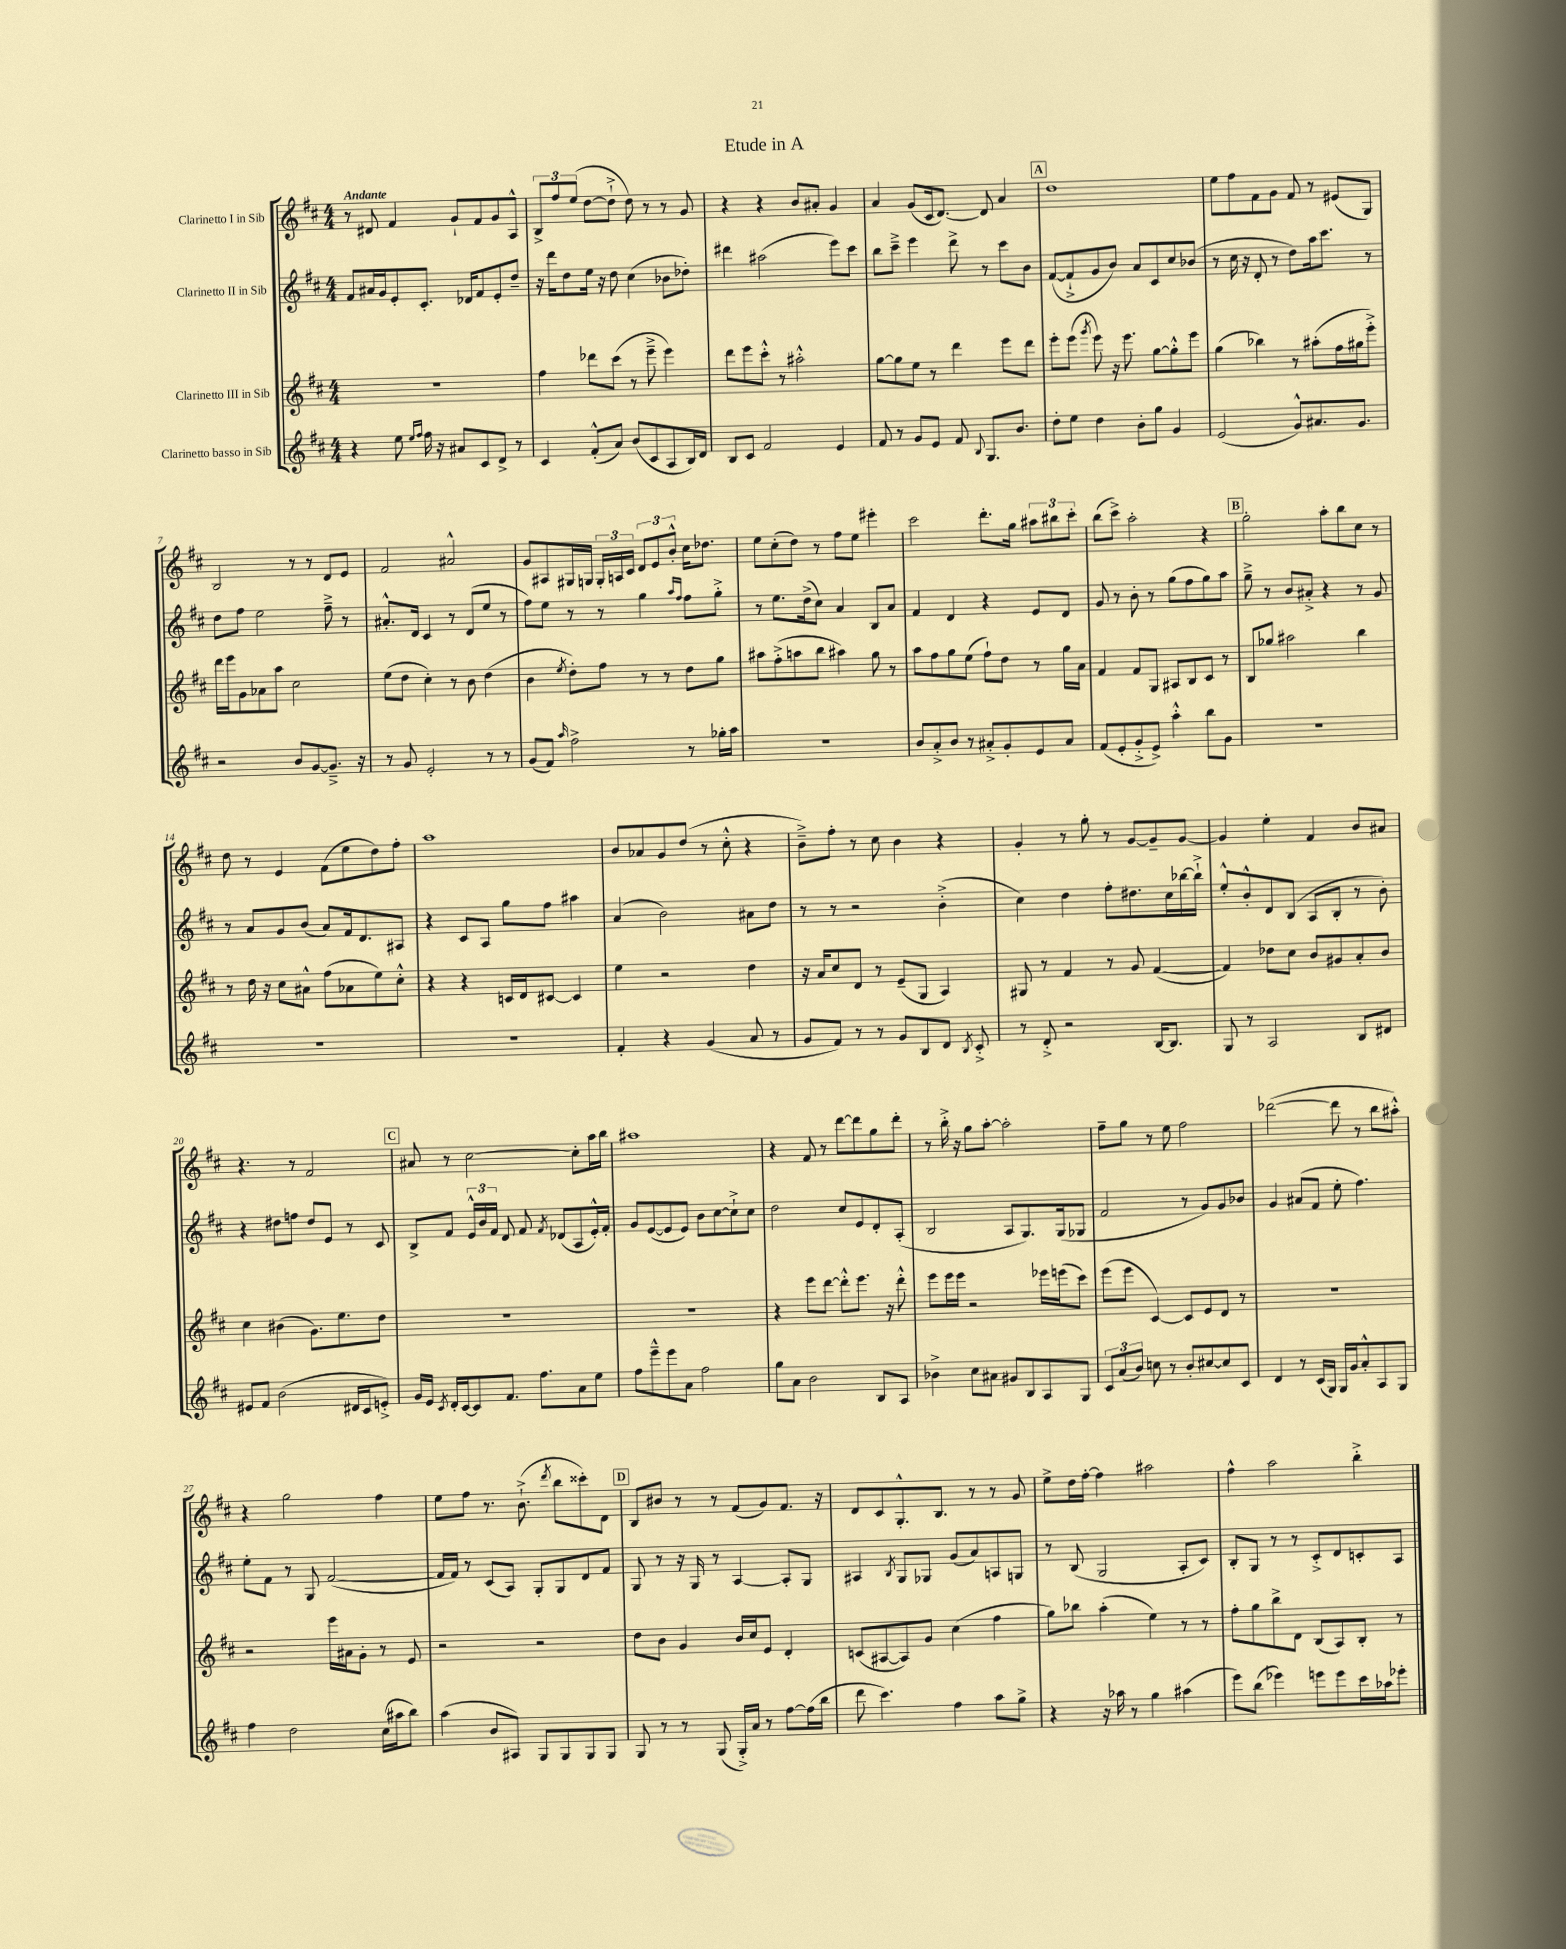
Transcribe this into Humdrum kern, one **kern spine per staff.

**kern	**kern	**kern	**kern
*staff4	*staff3	*staff2	*staff1
*clefG2	*clefG2	*clefG2	*clefG2
*k[f#c#]	*k[f#c#]	*k[f#c#]	*k[f#c#]
*M4/4	*M4/4	*M4/4	*M4/4
4r	1r	8f#	8r
.	.	16a#	8d#
.	.	16g	.
8ee	.	8e'	4f#
16qqee	.	.	.
16qqff#	.	.	.
16ff#	.	8.c#'	.
16r	.	.	.
8a#	.	.	8g`
.	.	16d-	.
8c#	.	8f#	8f#
8d^	.	8e'	8g
8r	.	8dd~	8A^^
=	=	=	=
4c#	4ff#	16r	12B^
.	.	16ddd	.
.	.	.	12ff#
.	.	8dd	.
.	.	.	(12ee
(8f#'^^	8ddd-	16ee	[8dd
.	.	16r	.
8a)	(8ccc#	8dd	8dd`^]
(8b	8r	(4cc#	8dd)
8c#	8eee~^	.	8r
8A	4eee)	8b-	8r
16B)	.	8dd-')	8g
16d	.	.	.
=	=	=	=
8B	8ddd	4ddd#	4r
8c#	8eee	.	.
2f#	8ccc#'^^	(2aa#	4r
.	8r	.	.
.	2aa#'^^	.	8b
.	.	.	8a#'
4e	.	8eee)	4g
.	.	8ccc#	.
=	=	=	=
8f#	[8gg	8bb	4a
8r	8gg]	8ccc#~^	.
8g	8ee	4eee	(8g
8e	8r	.	16c#
.	.	.	[8.d)
8f#	4ddd	8ddd^	.
8qqB	.	.	.
8.G	.	8r	8d]
.	8eee	8ccc#	4a
8.b	.	.	.
.	8ddd	8b	.
=	=	=	=
8dd'	8eee'	([8f#	1dd
8ee	(8eee	8f#`^]	.
.	8qggg	.	.
4dd	8eee)	8g	.
.	16r	8b)	.
.	8.eee	.	.
8b'	.	8a	.
8gg	[8gg	8c#	.
4g	8gg'^^]	8cc#	.
.	8eee	(8b-	.
=	=	=	=
(2e	(4gg	8r	8ee
.	.	16cc#	8ff#
.	.	16r	.
.	4bb-)	8d'	8f#
.	.	8r	8g
8g^^)	8r	8dd)	8f#
8.a#	(8aa#'	16aa	8r
.	.	8.ccc#	.
.	16ff#	.	(8e#
8.g	16gg#	.	.
.	8eee'^)	8r	8G)
=	=	=	=
2r	16ddd	8dd	2B
.	16eee	.	.
.	8g	8ff#	.
.	8a-	2ee	.
.	8aa	.	.
8b	2cc#	.	8r
[8g	.	.	8r
8.g~^]	.	8ff#~^	8d
.	.	8r	8e
16r	.	.	.
=	=	=	=
8r	(8ee	8.a#'^^	2f#
8g	8dd	.	.
.	.	16d	.
2e'	4cc#')	4c#	.
.	8r	8r	2a#^^
.	8b	(8d	.
8r	(4dd	8ee	.
8r	.	8r	.
=	=	=	=
(8g	4b	8ff#)	8g
8f#)	.	8ee	8A#
16qqaa	8qee	.	.
2ff#^	8dd')	8r	16G#
.	.	.	16G
.	8ff#	8r	24G'
.	.	.	24A
.	.	.	24c#
.	8r	4gg	12d
.	.	.	12e
.	8r	.	.
.	.	.	12b'^^
.	.	16qqaa	.
.	.	16qqff#	.
8r	8dd	8ff#	16cc#
.	.	.	8.dd-
16gg-'	8gg	8gg'^	.
16aa	.	.	.
=	=	=	=
1r	8aa#	8r	8ee
.	(8ff#'^	8.ee	(8cc#'
.	8aa	.	8dd)
.	.	(16dd^	.
.	8bb	8cc#)	8r
.	4aa#)	4a	8ff#
.	.	.	8ee
.	8gg	8B	4eee#'
.	8r	8a	.
=	=	=	=
8b	8aa	4f#	2ccc#
8a'^	8ff#	.	.
8b	8gg	4d	.
8r	(8ee	.	.
8a#'^	8ff#`)	4r	8.ddd'
8g'	8dd	.	.
.	.	.	16gg
8e	8r	8e	12aa#
.	.	.	12bb#
8a#	16gg	8d	.
.	.	.	12ccc#'
.	16a	.	.
=	=	=	=
(8f#	4f#	8g	(8bb
8e'	.	8r	8ccc#^)
8g'^	8f#	8b'	2aa'
8e^)	8G	8r	.
4aa'^^	8A#	(8gg	.
.	8B	8ff#	.
8bb	8c#	8gg)	4r
8g	8r	8aa	.
=	=	=	=
1r	8B	8gg~^	2gg'
.	8gg-	8r	.
.	2aa#	8b	.
.	.	8a#'^	.
.	.	4r	8aa'
.	.	.	8bb
.	4bb	8r	8cc#
.	.	8g	8r
=	=	=	=
1r	8r	8r	8dd
.	16dd	8a	8r
.	16r	.	.
.	8cc#	8g	4e
.	8a#^^	(8b	.
.	(8ff#	8a)	(8f#
.	8a-	16f#	8ee
.	.	8.d	.
.	8ee)	.	8dd)
.	8cc#'^^	8A#	8ff#'
=	=	=	=
1r	4r	4r	1aa
.	4r	8c#	.
.	.	8A	.
.	16c	8gg	.
.	16d	.	.
.	[8c#	8ff#	.
.	4c#]	4aa#	.
=	=	=	=
4f#'	4ee	(4a	8b
.	.	.	8a-
4r	2r	2b)	8g
.	.	.	(8dd
(4g	.	.	8r
.	.	.	8cc#'^^
8a	4dd	8a#	4r
8r	.	8dd	.
=	=	=	=
8g	16r	8r	8b~^)
.	16a	.	.
8f#)	8cc#	8r	8ff#'
8r	8d	2r	8r
8r	8r	.	8cc#
8g	(8e~	.	4b
8B	8G	.	.
8d	4A)	(4b'^	4r
8qB	.	.	.
8c#'^	.	.	.
=	=	=	=
8r	8G#	4cc#)	4g'
8d'^	8r	.	.
2r	4f#	4dd	8r
.	.	.	8gg'
.	8r	8ff#'	8r
.	8g	8.dd#	[8g
[16B	([4f#	.	8g~]
8.B]	.	16cc#	.
.	.	[16bb-	[8g
.	.	16bb-`^]	.
=	=	=	=
8G	4f#])	8ee'^^	4g]
8r	.	8b'^^	.
2A	8dd-	8d	4ee'
.	8cc#	(8B	.
.	8b	8A	4f#
.	8g#	8B'	.
8B	8a'	8r	8b
8d#	8b	8b')	8a#
=	=	=	=
8e#	4cc#	4r	4.r
8f#	.	.	.
(2b	(4b#	8dd#	.
.	.	8ff	8r
.	8.g)	8dd#	2f#
.	.	8e	.
.	8.ee	.	.
16d#	.	8r	.
16c#	.	.	.
8e'^)	8dd	8c#	.
=	=	=	=
16g	1r	8B^	8a#
16e	.	.	.
8qc#	.	.	.
16d'	.	8f#	8r
[16c#	.	.	.
8c#]	.	24e^^	[2cc#
.	.	24b	.
.	.	24f#	.
8.f#	.	8d	.
.	.	8f#	.
8.ff#	.	.	.
.	.	8qf#	.
.	.	(8d-	.
8a	.	8A	8cc#']
8ee	.	16e'^^)	16aa
.	.	16f#'	16bb
=	=	=	=
8ff#	1r	8g	1aa#
8eee~^^	.	([8e	.
8eee	.	8e]	.
8a	.	8e)	.
2ff#	.	8b	.
.	.	[8cc#	.
.	.	8cc#`^]	.
.	.	8cc#	.
=	=	=	=
8gg	4r	2dd	4r
8a	.	.	.
2b	8eee	.	8f#
.	[8ddd	.	8r
.	8ddd'^^]	8cc#	[8ddd
.	8.eee	8e	8ddd]
8B	.	8d'	8gg
.	16r	.	.
8A	8ddd'^^	(8A'	8ddd'
=	=	=	=
4b-^	8eee	2B	8r
.	16eee	.	16bb'^
.	16eee	.	16r
8cc#	2r	.	8gg
8a#	.	.	[8aa'
8g#	.	8A	2aa']
8B	.	8.G)	.
8A	16eee-	.	.
.	(16eee	(16G	.
8G	8ccc#)	8G-	.
=	=	=	=
12c#	(8eee	2f#	8ff#~
(12a	.	.	.
.	8eee	.	8gg
12b)	.	.	.
8cc	[4c#)	.	8r
8r	.	.	8ee
8b'	8c#]	8r	2ff#
[8cc#	8e	8g)	.
8cc#]	8d	8g	.
8c#	8r	8b-	.
=	=	=	=
4d	1r	4g	([2ddd-
8r	.	(8a#	.
(16c#	.	8f#	.
16G)	.	.	.
16G	.	8ee'	8ddd-]
16g	.	.	.
8a'^^	.	4.ff#)	8r
8A	.	.	8bb
8G	.	.	8aa#'^^)
=	=	=	=
4ff#	2r	8ee'	4r
.	.	8f#	.
2dd	.	8r	2gg
.	.	8G	.
.	16eee	([2f#	.
.	16a#	.	.
.	8g'	.	.
(16cc#	8r	.	4ff#
16aa#	.	.	.
8bb)	8e	.	.
=	=	=	=
(4aa	2r	16f#]	8ee
.	.	16f#)	.
.	.	8r	8ff#
8b	.	(8c#	8.r
8A#)	.	8A)	.
.	.	.	(8.b`^
8G	2r	8G'	.
.	.	.	8qddd
8G	.	8G	8bb
8G	.	8d	8ccc##')
8G	.	8f#	8d
=	=	=	=
8G	8dd	8G	8B
8r	8b	8r	8b#
8r	4g	16r	8r
.	.	16G	.
(8G	.	8r	8r
16G'^)	16b	[4A	(8f#
16a	16cc#	.	.
8r	8e	.	8g)
[8ff#	4d'	8A']	8.f#
(16ff#]	.	8G	.
16bb	.	.	16r
=	=	=	=
8ddd	(8c	4A#	8d
4.ccc#)	[8A#	.	8c#
.	.	8qB	.
.	8A#])	8G	8.G'^^
.	8g	8G-	.
.	.	.	8.B
4ff#	(4cc#	(8g	.
.	.	8a)	8r
8aa	4ff#	8A	8r
8gg^	.	8G	8g
=	=	=	=
4r	8gg)	8r	8ee^
.	8bb-	(8B	16dd
.	.	.	[16ff#'
16r	(4aa'	2G	4ff#]
16aa-	.	.	.
8r	.	.	.
4gg	4ee)	.	2aa#
(4aa#	8r	8A'	.
.	8r	8c#)	.
=	=	=	=
8eee)	8ff#'	8B'	4ff#^^
(8bb	8gg	8G	.
4eee-)	8bb^	8r	2aa
.	8d	8r	.
8eee	(8B	8c#'^	.
8eee	8A)	8d	.
16ccc#	8B'	8c'	4bb'^
16aa-	.	.	.
8eee-'	8r	8A	.
==	==	==	==
*-	*-	*-	*-
